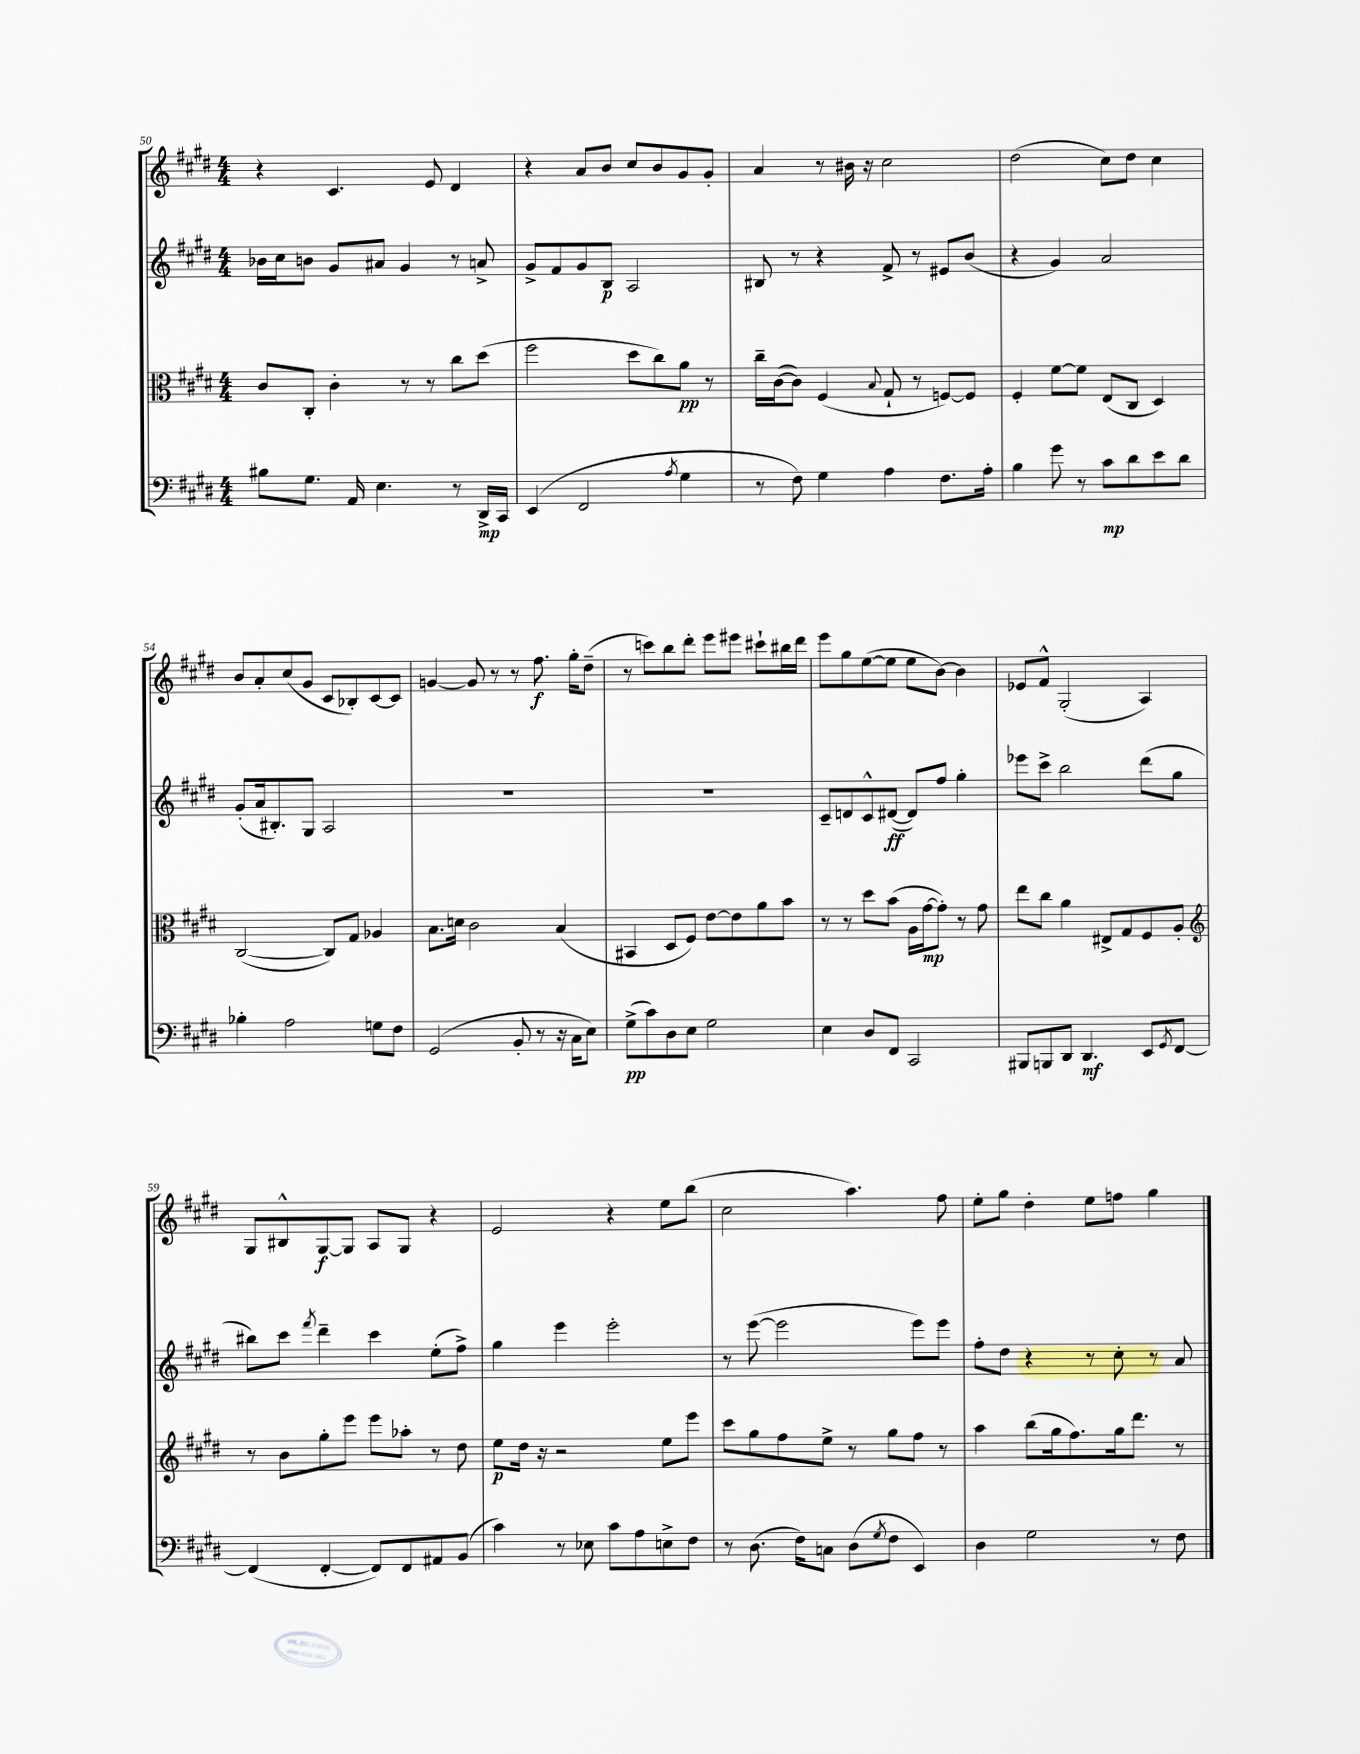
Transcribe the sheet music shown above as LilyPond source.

<<
\new StaffGroup <<
\new Staff = "s0" {
    \clef treble \key e \major \numericTimeSignature \time 4/4
    r4 cis'4. e'8 dis'4 |
    r4 a'8 b'8 cis''8 b'8 gis'8 gis'8-. |
    a'4 r8 bis'16 r16 cis''2 |
    dis''2( cis''8) dis''8 cis''4 |
    b'8 a'8-. cis''8( gis'8 cis'8 bes8-.) cis'8~ cis'8 |
    g'4~ g'8 r8 r8 fis''8.\f gis''16-. dis''8--( |
    r8 c'''8) b''8 dis'''8-. e'''8 eis'''8 cis'''8-! bis''16 dis'''16 |
    e'''8 gis''8 e''8~( e''8 e''8 b'8~) b'4 |
    ees'8 fis'8-^ gis2-.( a4) |
    gis8 bis8-^ gis8~\f gis8 a8 gis8 r4 |
    e'2 r4 e''8 b''8( |
    cis''2 a''4.) fis''8 |
    e''8-. gis''8 dis''4-. e''8 f''8 gis''4 \bar "|." |
}
\new Staff = "s1" {
    \clef treble \key e \major \numericTimeSignature \time 4/4
    bes'16 cis''16 b'8 gis'8 ais'8 gis'4 r8 a'8-> |
    gis'8-> fis'8 gis'8 b8\p a2 |
    bis8 r8 r4 fis'8-> r8 eis'8 b'8( |
    r4 gis'4) a'2 |
    gis'8-.( a'16 bis8.-.) gis8 a2 |
    R1 |
    R1 |
    cis'8-- d'8 cis'8-^ dis'8~\ff( dis'8) fis''8 gis''4-. |
    ees'''8 cis'''8-> b''2 dis'''8( gis''8 |
    bis''8) cis'''8 \acciaccatura { fis'''8 } dis'''4-- cis'''4 e''8-.( fis''8->) |
    gis''4 e'''4 e'''2-. |
    r8 e'''8~( e'''2 e'''8) e'''8 |
    fis''8-. dis''8 r4 r8 cis''8-. r8 a'8 \bar "|." |
}
\new Staff = "s2" {
    \clef alto \key e \major \numericTimeSignature \time 4/4
    cis'8 cis8-. cis'4-. r8 r8 cis''8 dis''8( |
    fis''2 dis''8 cis''8) a'8\pp r8 |
    cis''16-- cis'16~( cis'8) fis4( \appoggiatura { b8 } gis8-! r8 f8~) f8 |
    fis4-. fis'8~ fis'8 e8( cis8 dis4) |
    cis2~( cis8) gis8 aes4 |
    b8. d'16 cis'2 b4( |
    bis,4 dis8 fis8) e'8~ e'8 a'8 b'8 |
    r8 r8 dis''8 b'8( a16 gis'16~\mp gis'8-.) r8 gis'8 |
    e''8 cis''8 a'4 eis8-> gis8 fis8 a8-. |
    \clef treble r8 b'8 gis''8-. e'''8 e'''8 aes''8-. r8 dis''8 |
    e''8\p dis''16 r16 r2 e''8 e'''8 |
    cis'''8 gis''8 fis''8 e''8-> r8 gis''8 fis''8 r8 |
    a''4 b''8( gis''16 fis''8.) gis''16 dis'''8. r8 \bar "|." |
}
\new Staff = "s3" {
    \clef bass \key e \major \numericTimeSignature \time 4/4
    bis8 gis8. a,16 e4. r8 dis,16->\mp cis,16 |
    e,4( fis,2 \acciaccatura { a8 } gis4 |
    r8 fis8) gis4 a4 fis8. a16-. |
    b4 gis'8 r8 cis'8\mp dis'8 e'8 dis'8 |
    bes4-. a2 g8 fis8 |
    gis,2( b,8-. r8 r16 cis16 e8) |
    gis8->\pp( cis'8) dis8 e8 gis2 |
    e4 dis8 fis,8 cis,2 |
    bis,,8 b,,8 dis,8 dis,4.\mf e,8 \acciaccatura { gis,8 } fis,8~ |
    fis,4( fis,4~-. fis,8) fis,8 ais,8 b,8( |
    cis'4) r8 ees8 cis'8 a8 e8-> fis8 |
    r8 dis8.( fis16) c8 dis8( \acciaccatura { gis8 } fis8 e,4) |
    dis4 gis2 r8 fis8 \bar "|." |
}
>>
>>
\layout { \context { \Score currentBarNumber = #50 } }
